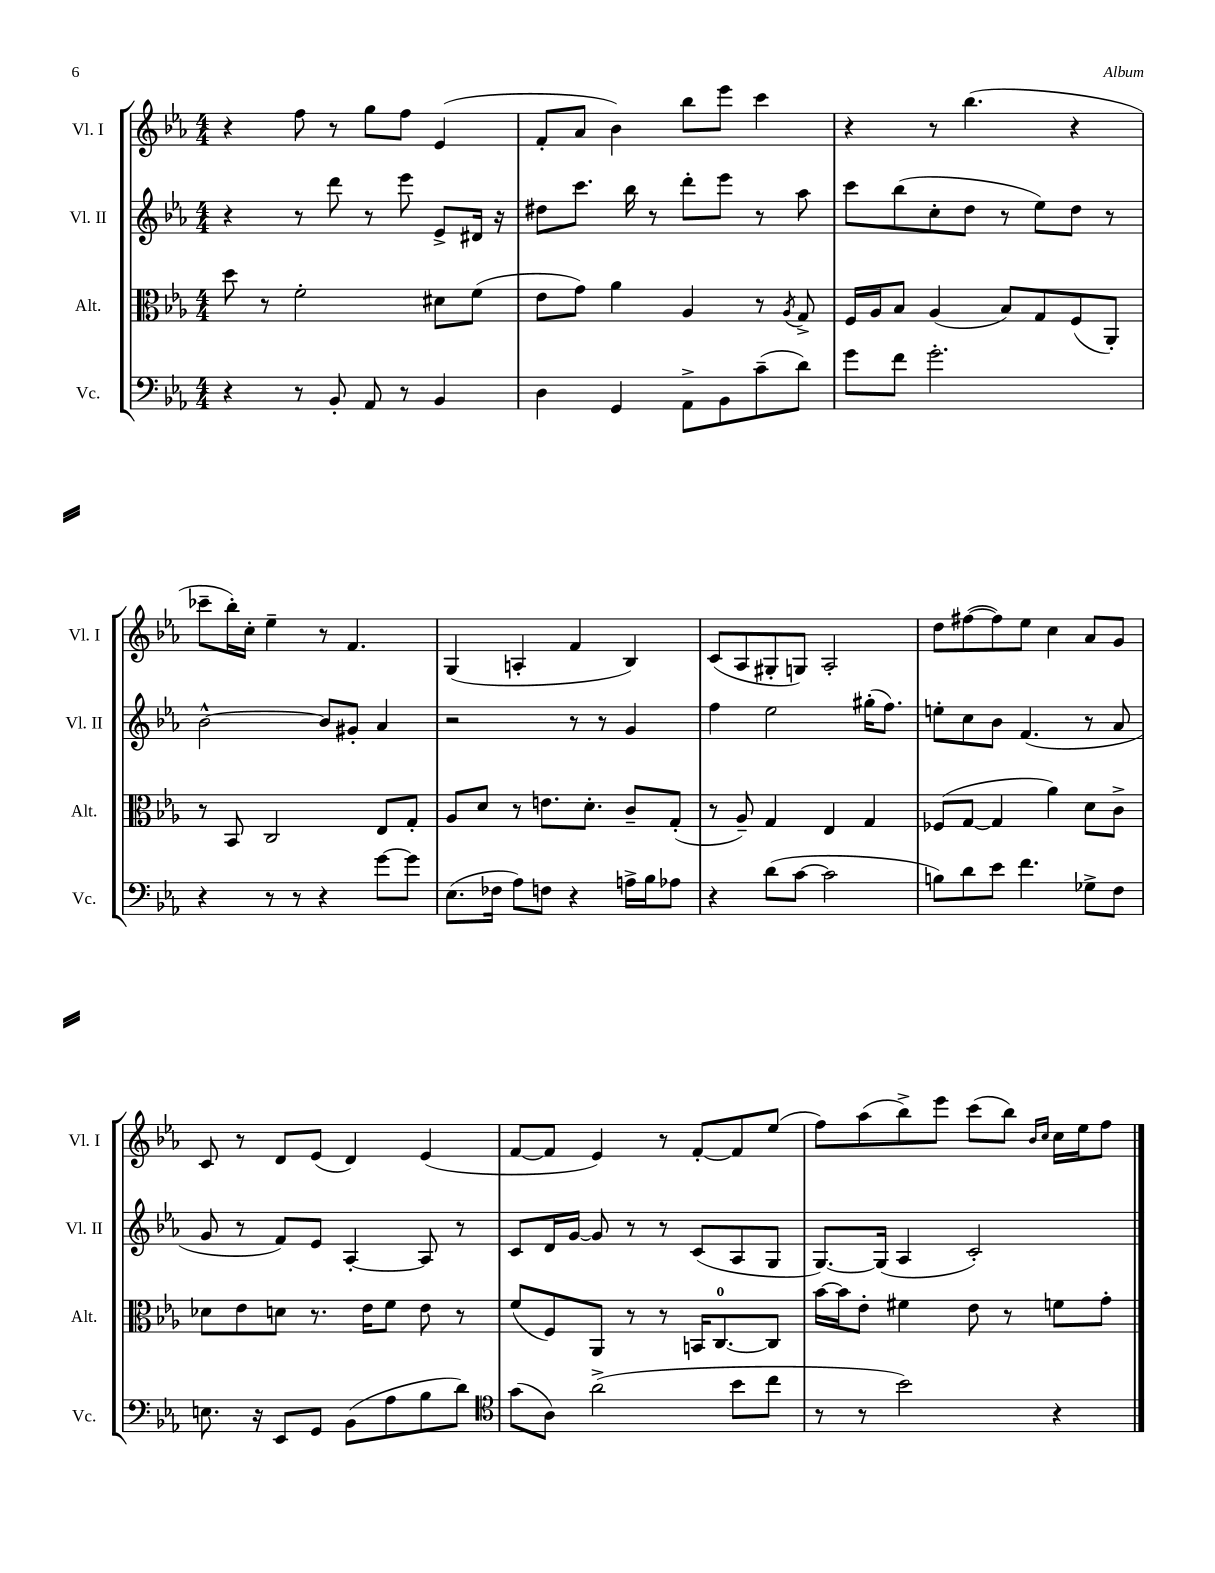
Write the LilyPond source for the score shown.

<<
\new StaffGroup <<
\new Staff = "s0" \with { instrumentName = "Vl. I" shortInstrumentName = "Vl. I" } {
    \clef treble \key ees \major \numericTimeSignature \time 4/4
    r4 f''8 r8 g''8 f''8 ees'4( |
    f'8-. aes'8 bes'4) bes''8 ees'''8 c'''4 |
    r4 r8 bes''4.( r4 |
    ces'''8-- bes''16-.) c''16-. ees''4-- r8 f'4. |
    g4( a4-. f'4 bes4) |
    c'8( aes8 gis8-. g8) aes2-. |
    d''8 fis''8~( fis''8) ees''8 c''4 aes'8 g'8 |
    c'8 r8 d'8 ees'8( d'4) ees'4( |
    f'8~ f'8 ees'4) r8 f'8~-. f'8 ees''8( |
    f''8) aes''8( bes''8->) ees'''8 c'''8( bes''8) \grace { bes'16 c''16 } c''16 ees''16 f''8 \bar "|." |
}
\new Staff = "s1" \with { instrumentName = "Vl. II" shortInstrumentName = "Vl. II" } {
    \clef treble \key ees \major \numericTimeSignature \time 4/4
    r4 r8 d'''8 r8 ees'''8 ees'8-> dis'16 r16 |
    dis''8 c'''8. bes''16 r8 d'''8-. ees'''8 r8 aes''8 |
    c'''8 bes''8( c''8-. d''8 r8 ees''8) d''8 r8 |
    bes'2~-^ bes'8 gis'8-. aes'4 |
    r2 r8 r8 g'4 |
    f''4 ees''2 gis''16-.( f''8.) |
    e''8-. c''8 bes'8 f'4.( r8 aes'8 |
    g'8 r8 f'8) ees'8 aes4~-. aes8 r8 |
    c'8 d'16 g'16~ g'8 r8 r8 c'8( aes8 g8 |
    g8.~) g16( aes4 c'2-.) \bar "|." |
}
\new Staff = "s2" \with { instrumentName = "Alt." shortInstrumentName = "Alt." } {
    \clef alto \key ees \major \numericTimeSignature \time 4/4
    d''8 r8 f'2-. dis'8 f'8( |
    ees'8 g'8) aes'4 aes4 r8 \acciaccatura { aes8 } g8-> |
    f16 aes16 bes8 aes4( bes8) g8 f8( aes,8-.) |
    r8 bes,8 c2 ees8 g8-. |
    aes8 d'8 r8 e'8. d'8.-. c'8-- g8-.( |
    r8 aes8--) g4 ees4 g4 |
    fes8( g8~ g4 aes'4) d'8 c'8-> |
    des'8 ees'8 d'8 r8. ees'16 f'8 ees'8 r8 |
    f'8( f8) aes,8 r8 r8 b,16 c8.-0~ c8 |
    bes'16~ bes'16 ees'8-. fis'4 ees'8 r8 f'8 g'8-. \bar "|." |
}
\new Staff = "s3" \with { instrumentName = "Vc." shortInstrumentName = "Vc." } {
    \clef bass \key ees \major \numericTimeSignature \time 4/4
    r4 r8 bes,8-. aes,8 r8 bes,4 |
    d4 g,4 aes,8-> bes,8 c'8--( d'8) |
    g'8 f'8 g'2.-. |
    r4 r8 r8 r4 g'8~ g'8 |
    ees8.( fes16 aes8) f8 r4 a16-> bes16 aes8 |
    r4 d'8( c'8~ c'2 |
    b8) d'8 ees'8 f'4. ges8-> f8 |
    e8. r16 ees,8 g,8 bes,8( aes8 bes8 d'8) |
    \clef tenor g'8( aes8) aes'2->( bes'8 c''8 |
    r8 r8 bes'2) r4 \bar "|." |
}
>>
>>
\layout { \context { \Score \remove "Bar_number_engraver" } }
